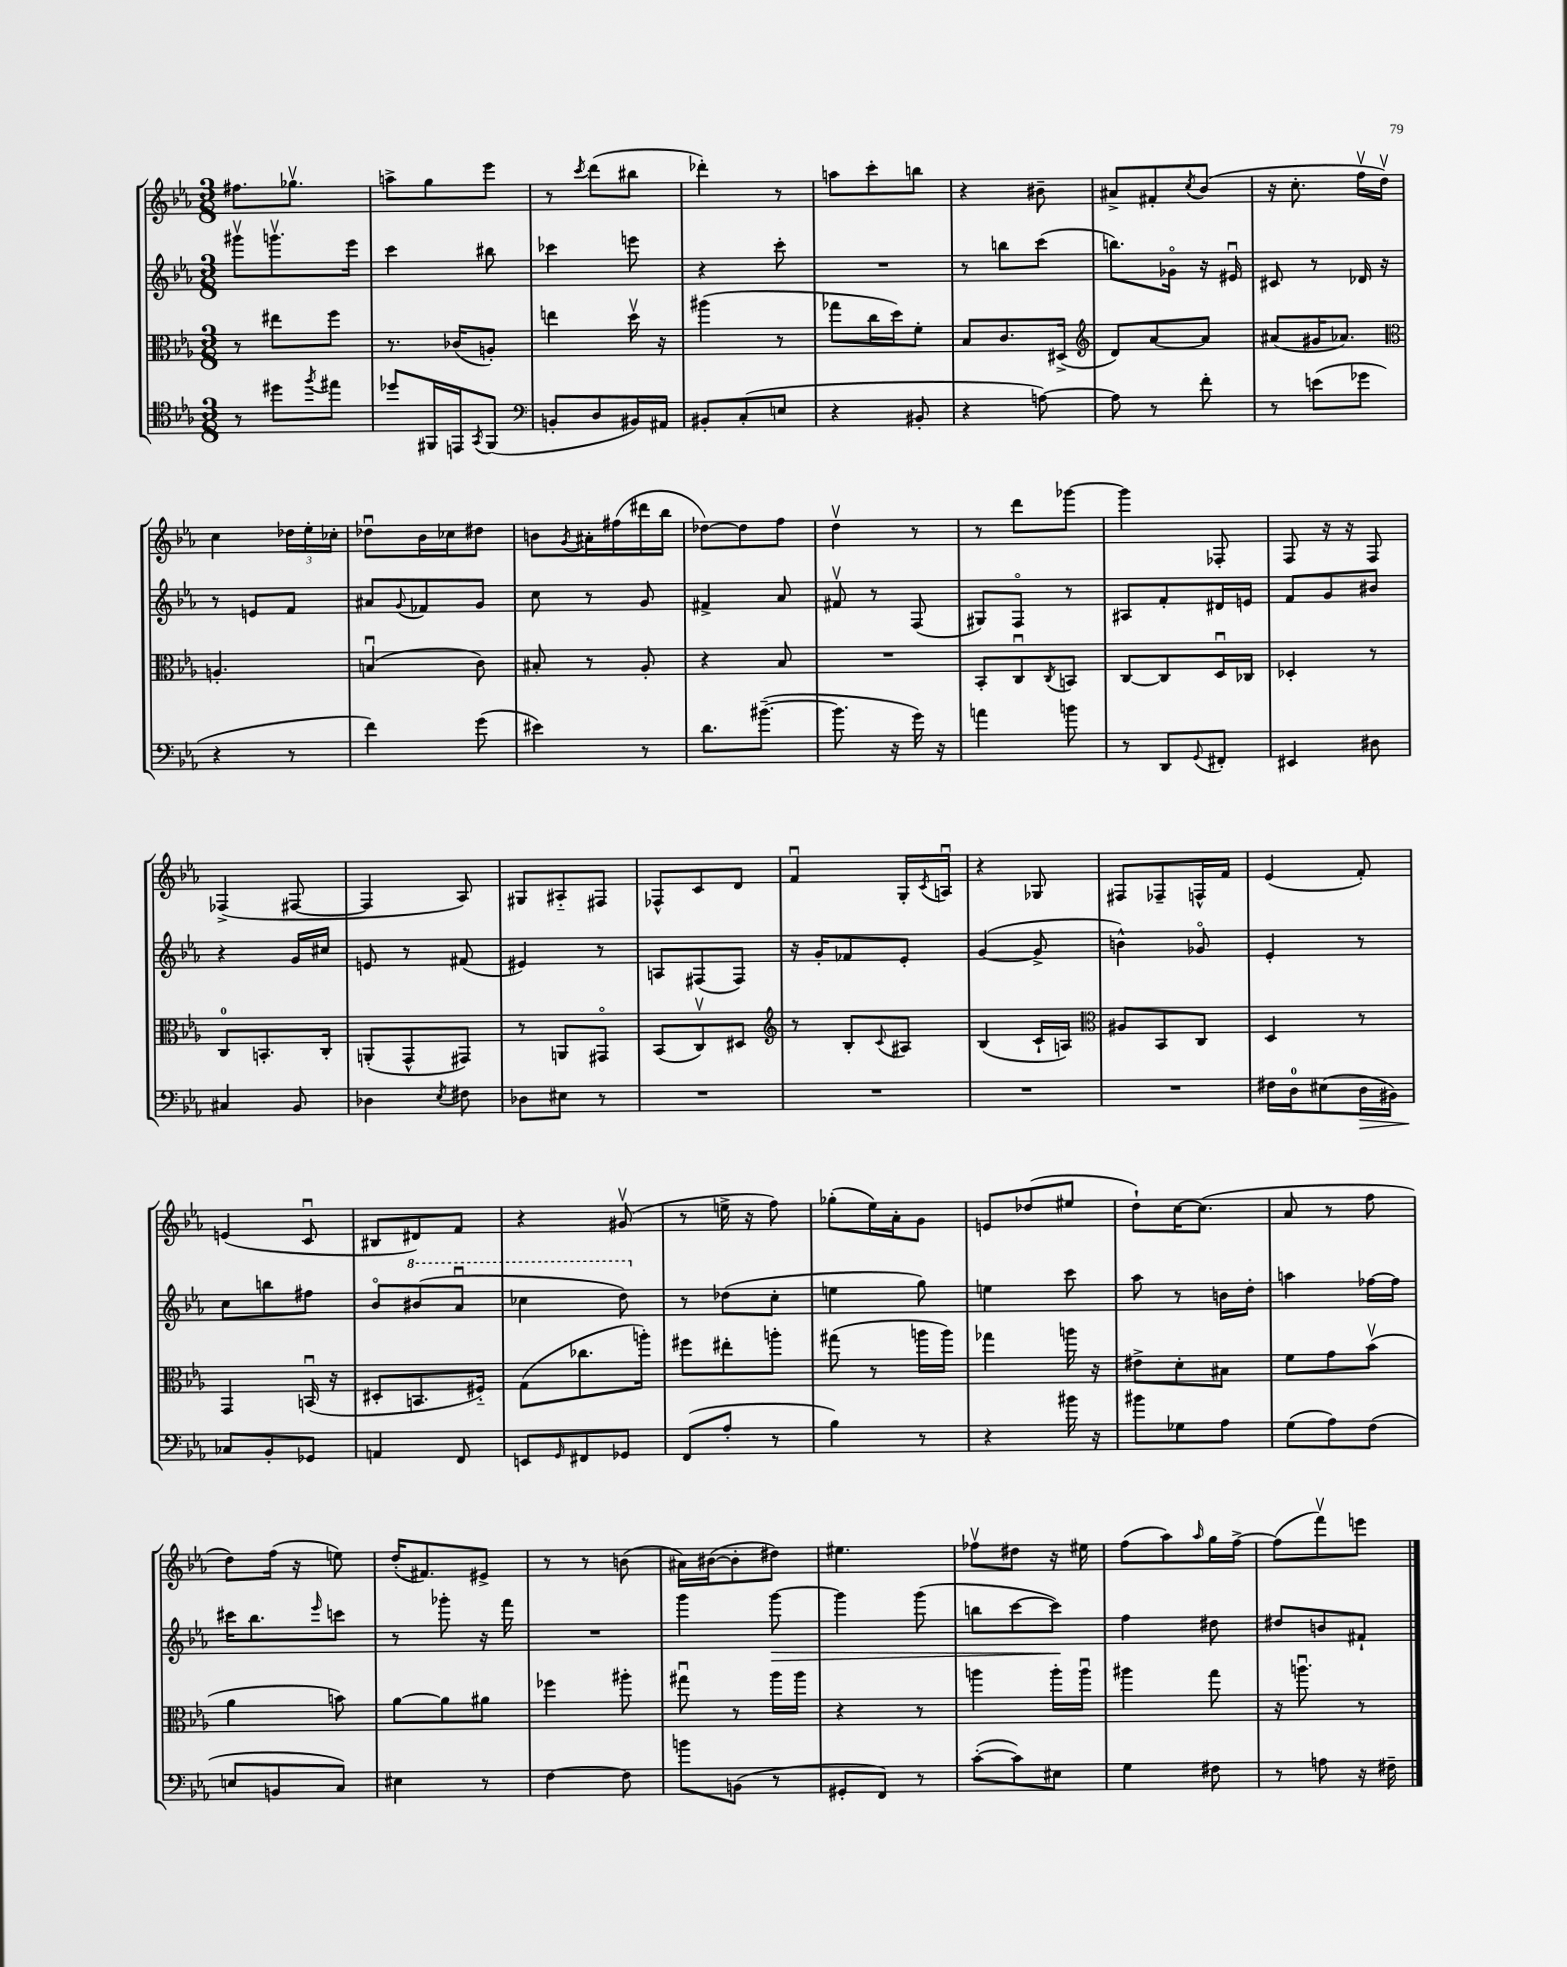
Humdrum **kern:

**kern	**dynam	**kern	**kern	**dynam	**kern
*part4	*part4	*part3	*part2	*part2	*part1
*staff4	*staff4	*staff3	*staff2	*staff2	*staff1
*clefC4	*	*clefC3	*clefG2	*	*clefG2
*k[b-e-a-]	*	*k[b-e-a-]	*k[b-e-a-]	*	*k[b-e-a-]
*M3/8	*	*M3/8	*M3/8	*	*M3/8
=120	=120	=120	=120	=120	=120
8r	.	8r	8ggg#Xv\L	.	8.ff#X\L
8dd#X\L	.	8ee#X\L	8.gggnv\	.	.
.	.	.	.	.	8.gg-Xv\J
8qff/	.	.	.	.	.
8ee#X\J	.	8ff\J	.	.	.
.	.	.	16eee-\Jk	.	.
=121	=121	=121	=121	=121	=121
8dd-X/L	.	8.r	4ccc\	.	8aan^\L
16FF#X/L	.	.	.	.	8gg\
16EEn/J	.	(16c-X/KL	.	.	.
8qGG/	.	.	.	.	.
(8FF#/J	.	8An'/J)	8bb#X\	.	8eee-\J
=122	=122	=122	=122	=122	=122
*clefF4	*	*	*	*	*
8BBn'/L	.	4een\	4ccc-X\	.	8r
.	.	.	.	.	8qccc/
8D/	.	.	.	.	(8ddd\L
16BB#X/L)	.	16ddv\	8eeen\	.	8bb#X\J
16AA#X/JJ	.	16r	.	.	.
=123	=123	=123	=123	=123	=123
8BB#X'/L	.	(4aa#X\	4r	.	4ddd-X'\)
(8C'/	.	.	.	.	.
8En/J	.	8r	8ccc'\	.	8r
=124	=124	=124	=124	=124	=124
4r	.	8gg-X\L	4.r	.	8aan\L
.	.	16cc\L	.	.	8ccc'\
.	.	16dd\J)	.	.	.
8BB#X'/	.	8f'\J	.	.	8bbn\J
=125	=125	=125	=125	=125	=125
4r	.	8B-/L	8r	.	4r
.	.	8.c/	8bbn\L	.	.
[8An\)	.	.	(8ccc\J	.	8b#X~\
.	.	(16D#X^/Jk	.	.	.
=126	=126	=126	=126	=126	=126
*	*	*clefG2	*	*	*
8A\]	.	8d/L)	8.bbn\L)	.	8a#X^/L
8r	.	[8a-/	.	.	8f#X'/
.	.	.	16g-X\Jk	.	.
.	.	.	.	.	8qcc/
8f'\	.	8a-/J]	16r	.	(8b-/J
.	.	.	16e#Xu/	.	.
=127	=127	=127	=127	=127	=127
8r	.	(8a#X/L	8c#X/	.	16r
.	.	.	.	.	8.cc'\
(8en\L	.	16g#X/K	8r	.	.
.	.	8.a-X/J)	.	.	.
8g-X\J	.	.	16d-X/	.	16ffv\LL
.	.	.	16r	.	16ddv\JJ)
!!LO:LB:g=z
=128	=128	=128	=128	=128	=128
*	*	*clefC3	*	*	*
4r	.	4.An'/	8r	.	4cc\
.	.	.	8en/L	.	.
8r	.	.	8f/J	.	24dd-X\LL
.	.	.	.	.	24ee-'\
.	.	.	.	.	24cc-X'\JJ
=129	=129	=129	=129	=129	=129
4f\)	.	(4Bnu/	8a#X/L	.	8dd-Xu\L
.	.	.	8qqg/	.	.
.	.	.	8f-X/	.	16b-\L
.	.	.	.	.	16cc-X\J
(8g\	.	8c\)	8g/J	.	8dd#X\J
=130	=130	=130	=130	=130	=130
4e#X\)	.	8B#X'/	8cc\	.	8bn\L
.	.	.	.	.	8qg/
.	.	8r	8r	.	16a#X'\L
.	.	.	.	.	(16ff#X\
8r	.	8A-'/	8g/	.	16ddd#X\
.	.	.	.	.	16bb-\JJ
=131	=131	=131	=131	=131	=131
8.d\L	.	4r	4f#X^/	.	[8dd-X\L)
.	.	.	.	.	8dd-\]
([8.b#X~\J	.	.	.	.	.
.	.	8B-/	8a-/	.	8ff\J
=132	=132	=132	=132	=132	=132
8.b#\]	.	4.r	8f#Xv/	.	4ddv\
.	.	.	8r	.	.
16r	.	.	.	.	.
16g\)	.	.	(8F/	.	8r
16r	.	.	.	.	.
=133	=133	=133	=133	=133	=133
4an\	.	8BB-'/L	8G#X/L)	.	8r
.	.	8Cu/	8F/J	.	8ddd\L
.	.	8qC/	.	.	.
8bn\	.	8BBn/J	8r	.	[8ggg-X\J
=134	=134	=134	=134	=134	=134
8r	.	[8C/L	8A#X/L	.	4ggg-\]
8DD/L	.	8C/]	8f'/	.	.
8qqGG/	.	.	.	.	.
8FF#X'/J	.	16Du/L	16d#X/L	.	8F-X'/
.	.	16C-X/JJ	16en/JJ	.	.
=135	=135	=135	=135	=135	=135
4EE#X/	.	4D-X'/	8f/L	.	8F/
.	.	.	8g/	.	16r
.	.	.	.	.	16r
8D#X\	.	8r	8b#X/J	.	8F/
!!LO:LB:g=z
=136	=136	=136	=136	=136	=136
4C#X/	.	8C/L	4r	.	(4F-X^/
.	.	8.BBn'/	.	.	.
8BB-/	.	.	16g/LL	.	[8F#X/
.	.	16C'/Jk	16cc#X/JJ	.	.
=137	=137	=137	=137	=137	=137
4D-X\	.	(8AAn'/L	8en/	.	4F#/]
.	.	8GG^^/	8r	.	.
8qE-/	.	.	.	.	.
8F#X\	.	8GG#X/J)	(8f#X/	.	8A-/)
=138	=138	=138	=138	=138	=138
8D-X\L	.	8r	4e#X/)	.	8G#X/L
8E#X\J	.	8AAn/L	.	.	8A#X/
8r	.	8GG#X/J	8r	.	8F#X/J
=139	=139	=139	=139	=139	=139
4.r	.	(8BB-/L	8An/L	.	8F-X^^/L
.	.	8Cv/)	(8F#X/	.	8c/
.	.	8D#X/J	8F#/J)	.	8d/J
=140	=140	=140	=140	=140	=140
*	*	*clefG2	*	*	*
4.r	.	8r	16r	.	4fu/
.	.	.	16g'/KL	.	.
.	.	8B-'/L	8f-X/	.	.
.	.	8qqc/	.	.	.
.	.	8A#X/J	8e-'/J	.	16G'/LL
.	.	.	.	.	8qc/
.	.	.	.	.	16Anu/JJ
=141	=141	=141	=141	=141	=141
4.r	.	(4B-/	([4g/	.	4r
.	.	16c`/LL	8g^/]	.	8G-X/
.	.	16An/JJ)	.	.	.
=142	=142	=142	=142	=142	=142
*	*	*clefC3	*	*	*
4.r	.	8A#X/L	4bn^^\)	.	8F#X/L
.	.	8BB-/	.	.	8F-X~/
.	.	8C/J	8g-X/	.	16Fn^^/L
.	.	.	.	.	16f/JJ
=143	=143	=143	=143	=143	=143
16F#X\LL	.	4D/	4e-'/	.	(4e-/
16D\J	.	.	.	.	.
(8E#X\	.	.	.	.	.
!	!LO:HP:b	!	!	!	!
16D\L	>	8r	8r	.	8f'/)
16BB#X\JJ)	.	.	.	.	.
!!LO:LB:g=z
=144	=144	=144	=144	=144	=144
8C-X/L	.	4GG/	8cc\L	.	(4en/
8BB-'/	]	.	8bbn\	.	.
8GG-X/J	.	(16BBnu/	8ff#X\J	.	8cu/
.	.	16r	.	.	.
=145	=145	=145	=145	=145	=145
4AAn/	.	8D#X'/L	8b-/L	.	8B#X/L
*	*	*	*8va	*	*
.	.	8.BBn/	(8bb#X/	.	8d#X/)
8FF/	.	.	8aa-u/J	.	8f/J
.	.	16F#X/Jk)	.	.	.
=146	=146	=146	=146	=146	=146
8EEn/L	.	(8G\L	4ccc-X\	.	4r
16qqGG/	.	.	.	.	.
8FF#X/	.	8.cc-X\	.	.	.
8GG-X/J	.	.	8ddd\)	.	(8g#Xv/
.	.	16aan'\Jk)	.	.	.
=147	=147	=147	=147	=147	=147
*	*	*	*X8va	*	*
(8FF/L	.	8ff#X\L	8r	.	8r
8A-'/J	.	8ee#X'\	(8dd-X\L	.	16een^\
.	.	.	.	.	16r
8r	.	8aan'\J	8cc'\J	.	8ff\)
=148	=148	=148	=148	=148	=148
4B-\)	.	(8gg#X\	4een\	.	(8gg-X'\L
.	.	8r	.	.	16ee-\L)
.	.	.	.	.	16a-'\J
8r	.	16aan\LL	8gg\)	.	8g\J
.	.	16aa\JJ)	.	.	.
=149	=149	=149	=149	=149	=149
4r	.	4gg-X\	4een\	.	8en/L
.	.	.	.	.	(8dd-X/
16b#X\	.	16aan\	8ccc\	.	8ee#X/J
16r	.	16r	.	.	.
=150	=150	=150	=150	=150	=150
8b#X\L	.	8e#X^\L	8aa-\	.	8dd`\L)
8G-X\	.	8d'\	8r	.	[16cc\K
.	.	.	.	.	(8.cc\J]
8A-\J	.	8B#X\J	16bn\LL	.	.
.	.	.	16dd'\JJ	.	.
=151	=151	=151	=151	=151	=151
(8G\L	.	8f\L	4aan\	.	8a-/
8A-\)	.	8g\	.	.	8r
(8F\J	.	(8b-v\J	[16ff-X\LL	.	8ff\
.	.	.	16ff-\JJ]	.	.
!!LO:LB:g=z
=152	=152	=152	=152	=152	=152
8En/L	.	4a-\	16ccc#X\KL	.	8dd\L)
.	.	.	8.bb-\	.	.
8BBn/	.	.	.	.	(16ff\Jk
.	.	.	.	.	16r
.	.	.	16qqeee-/	.	.
8C/J)	.	8bn\)	8cccn\J	.	8een\)
=153	=153	=153	=153	=153	=153
4E#X\	.	[8a-\L	8r	.	(16dd'/KL
.	.	.	.	.	8.f#X/)
.	.	8a-\]	8ggg-X'\	.	.
8r	.	8a#X\J	16r	.	8e#X^/J
.	.	.	16fff\	.	.
=154	=154	=154	=154	=154	=154
[4F\	.	4ff-X\	4.r	.	8r
.	.	.	.	.	8r
8F\]	.	8aa#X'\	.	.	(8bn\
=155	=155	=155	=155	=155	=155
8bn\L	.	8gg#Xu\	4ggg\	.	16a#X\LL)
.	.	.	.	.	([16b#X\J
(8BBn\J	.	8r	.	.	8b#'\]
!	!	!	!	!LO:HP:b	!
8r	.	16aa-\LL	[8ggg\	>	8dd#X\J)
.	.	16aa-\JJ	.	.	.
=156	=156	=156	=156	=156	=156
8GG#X'/L	.	4r	4ggg\]	.	4.ee#X\
8FF/J)	.	.	.	.	.
8r	.	8r	(8ggg\	.	.
=157	=157	=157	=157	=157	=157
([8c'\L	.	4aan\	8bbn\L	.	8ff-Xv\L
8c\])	.	.	[8ccc\	.	8dd#X\J
8E#X\J	.	16aa'\LL	8ccc\J])	.	16r
.	.	16aau\JJ	.	.	16ee#X\
.	.	.	.	]	.
=158	=158	=158	=158	=158	=158
4G\	.	4aa#X\	4ff\	.	(8ff\L
.	.	.	.	.	8aa-\)
.	.	.	.	.	16qqaa-/
8F#X\	.	8gg\	8dd#X\	.	16gg\L
.	.	.	.	.	[16ff^\JJ
=159	=159	=159	=159	=159	=159
8r	.	16r	8dd#X/L	.	(8ff\L]
.	.	8.aanu\	.	.	.
8An\	.	.	8bn/	.	8fffv\)
16r	.	8r	8f#X`/J	.	8eeen\J
16F#X~\	.	.	.	.	.
==	==	==	==	==	==
*-	*-	*-	*-	*-	*-
